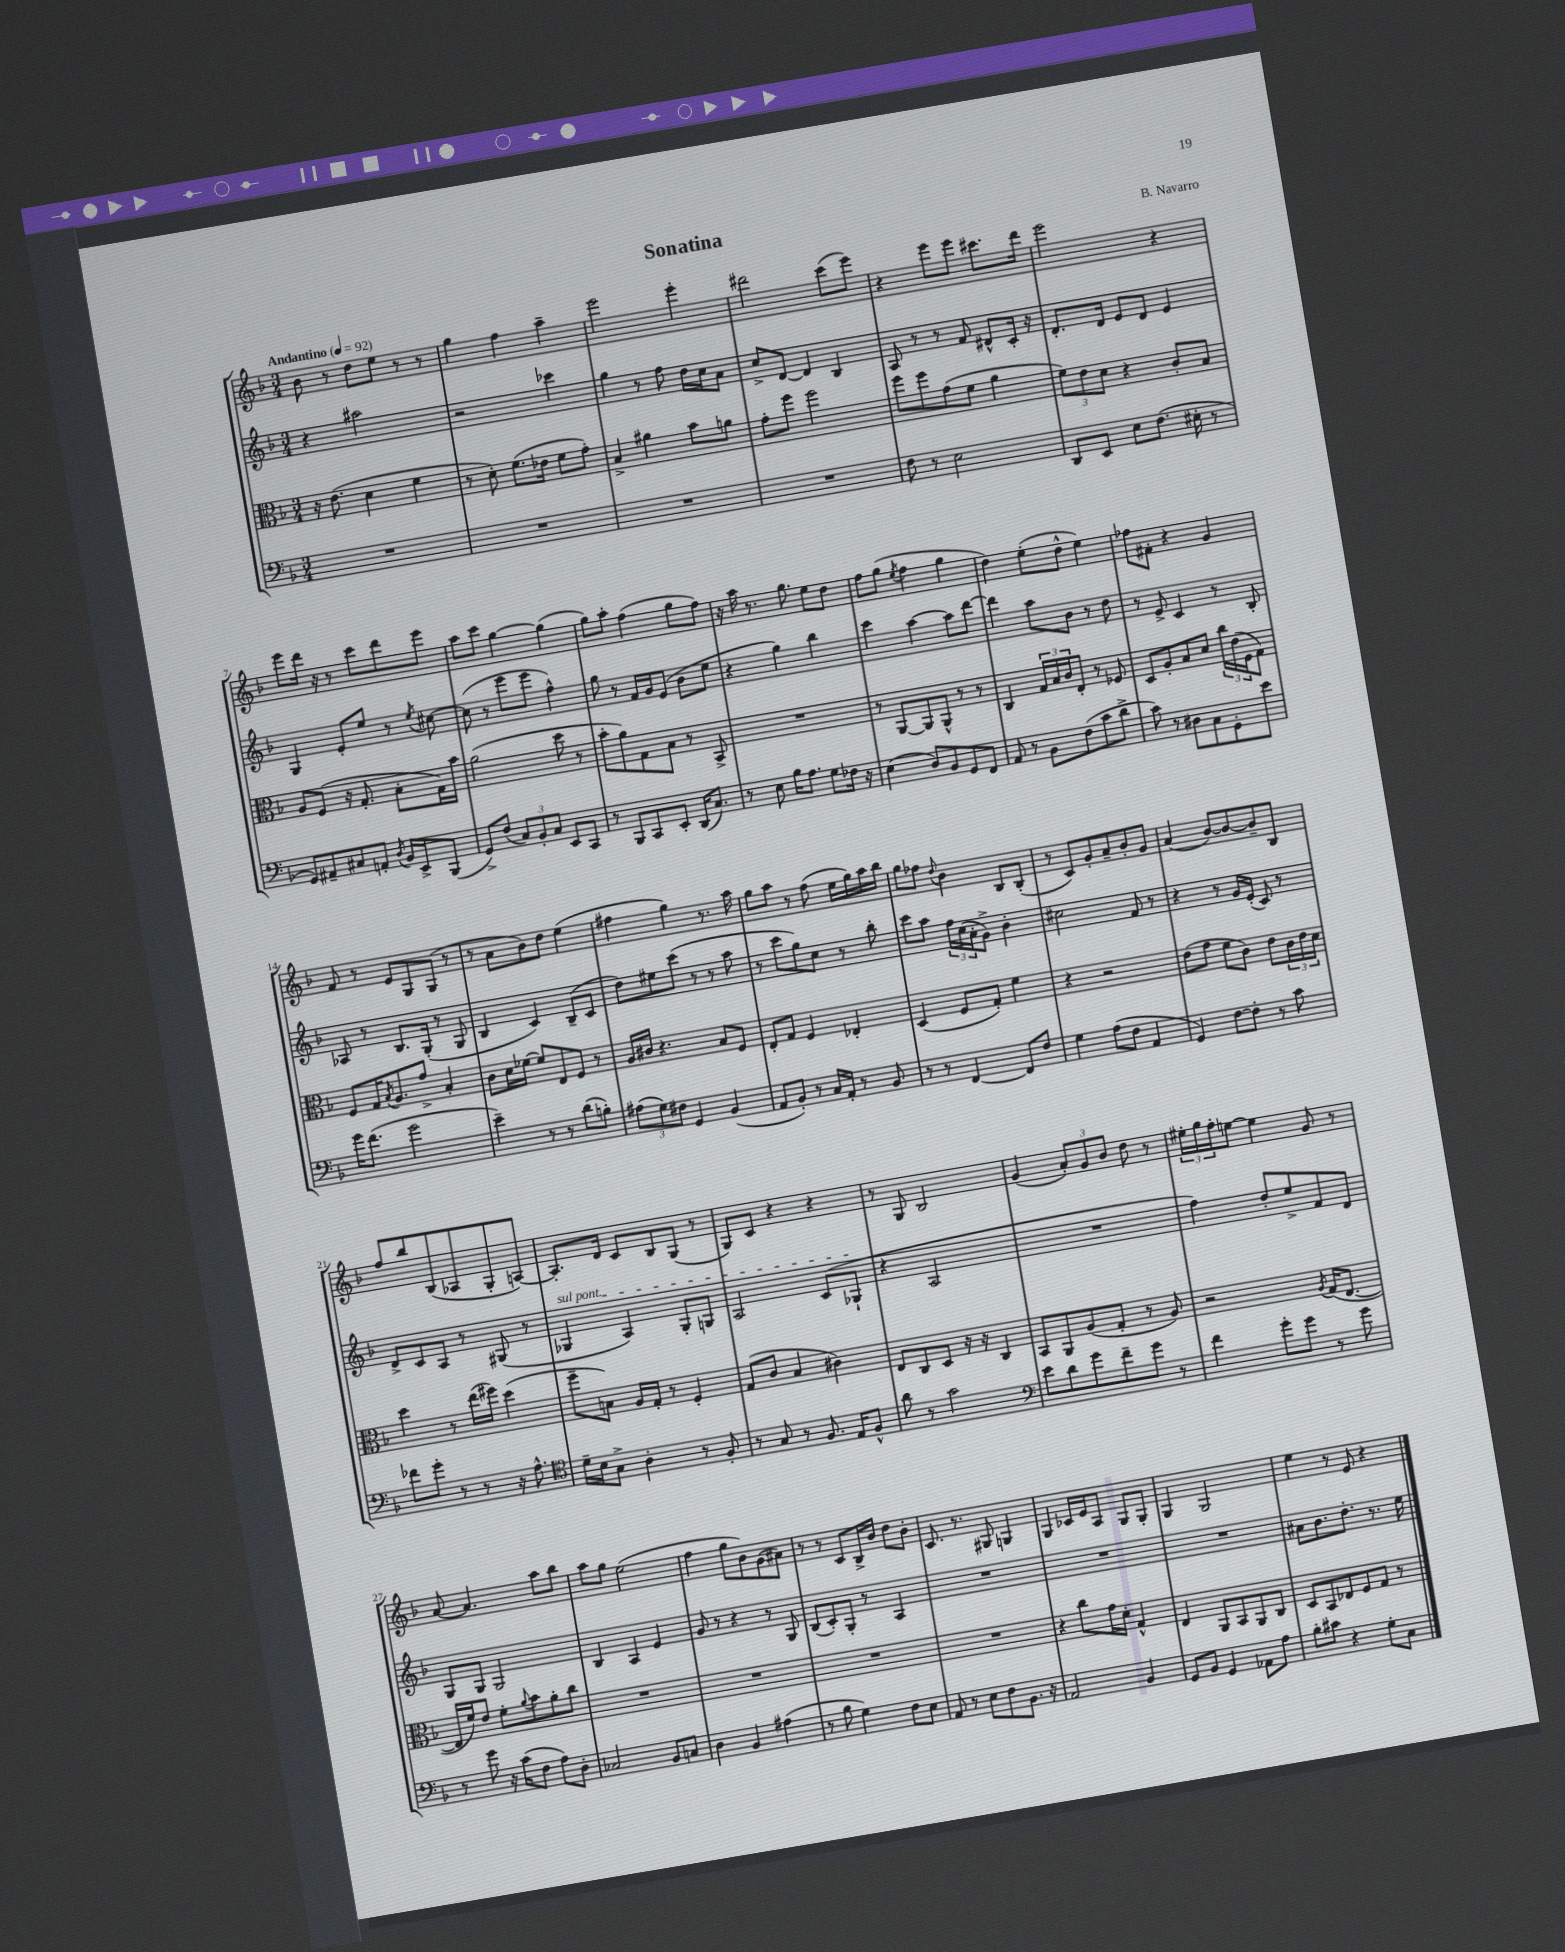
\header { title = "Sonatina" composer = "B. Navarro" }
<<
\new StaffGroup <<
\new Staff = "s0" {
    \clef treble \key f \major \numericTimeSignature \time 3/4 \tempo "Andantino" 4 = 92
    bes'8 r8 d''8 e''8 r8 r8 |
    g''4 f''4 a''4-- |
    e'''2 e'''4-. |
    dis'''2 c'''8( e'''8) |
    r4 e'''8 e'''8 cis'''8. d'''16 |
    e'''2 r4 |
    e'''8 d'''16 r16 r8 c'''8 d'''8 e'''8 |
    a''8 c'''8 g''4~ g''4( |
    g''8) a''8-. f''4( g''8 f''8) |
    r16 a''16 r8. g''8. e''8 d''8 |
    f''8 g''8( \acciaccatura { e''8 } f''4 g''4 |
    d''4) e''8-.( d''8-^ e''4) |
    fes''8 fis'8-. r4 g'4 |
    f'8 r8 e'8 g8 g8( r8 |
    r8 a'8 bes'8) d''8 e''4( |
    fis''4 g''4) r8. a''16 |
    g''8 a''8 r8 f''8( e''16 g''16) a''16 bes''16 |
    g''8 fes''8 \appoggiatura { d''8 } bes'4 bes8 bes8-.( |
    r8 c'8) g'8-. a'8-- bes'8-. g'8 |
    a'4( bes'8~) bes'8~ bes'8-- bes8 |
    f''8 bes''8 bes8( aes8 g8-. a8~) |
    a8.-. d'16 c'8 bes8 g8( r8 |
    g8) c'8 r4 r4 |
    r8 g8 bes2 |
    g'4( \tuplet 3/2 { a'8-.) g'8 bes'8 } d''8 r8 |
    \tuplet 3/2 { eis''16-. g''16 f''16-. } e''8~ e''4 g'8 r8 |
    a'8~ a'4. a''8 bes''8 |
    a''8 g''8 e''2( |
    f''4 g''8 bes'8) g'8( ais'8) |
    r8 r8 c'8 bes16-> bes'16 d''8 bes'8-. |
    c'8. r8. gis8 g4 |
    g4 ces'16 e'16 a8 g8 g8-. |
    g4 g2 |
    e''4 r8 e'8 r4 \bar "|." |
}
\new Staff = "s1" {
    \clef treble \key f \major \numericTimeSignature \time 3/4
    r4 ais''2 |
    r2 ces'''4 |
    g''4 r8 f''8 d''16 c''16 a'8 |
    c''8-> d'8~ d'4 bes4 |
    a8 r8 r8 f'8 dis'8-^ c'16-. r16 |
    d'8.-. d'16 e'8 d'8 e'4 |
    g4 e'8-. e''8 r8 \acciaccatura { e''8 } cis''8~ |
    cis''8( r8 e'''8 e'''8 f''4-^) |
    g''8 r8 f'16 g'16 e'8( bes'8 e''8 |
    r4 g''4) bes''4 |
    c'''4 a''4~ a''8 d'''8~ |
    d'''4 a''8 bes'8 r8 d''8 |
    r8 e'8-> c'4 r8 bes8-. |
    aes8 r8 bes8. g16-.( r8 g8 |
    bes4 c'4) bes8--( c'8 |
    d''8) eis''8 c'''8( r8 r8 a''8 |
    r8 c'''8 g''8) c''8 r8 bes''8-. |
    c'''8 a''8 \tuplet 3/2 { f''16 c''16( a'16-. } g'8->) bes'4-. |
    cis''2 f'8 r8 |
    r4 r8 g'16 e'16-.( c'8) r8 |
    d'8-> c'8 a8 r8 gis8( r8 |
    \once \override TextSpanner.bound-details.left.text = \markup { \italic "sul pont." } ges4\startTextSpan a4) ges8-. g8 |
    a2 c'8( ges8-!\stopTextSpan |
    r4 a2 |
    R2. |
    f''4) d''8-. e''8-> f'8 d'8 |
    g8 g8 g2 |
    bes4 a4 e'4 |
    g'8 r8 r4 r8 g8 |
    bes8( c'8-.) g8-. r8 a4 |
    R2. |
    R2. |
    R2. |
    ais'8 bes'8. d''8.-. r8. e''16 \bar "|." |
}
\new Staff = "s2" {
    \clef alto \key f \major \numericTimeSignature \time 3/4
    r16 e'8.( d'4 f'4 |
    r8 d'8-.) f'8.( ees'16 f'8 g'8-.) |
    bes4-> ais'4 bes'8 a'8 |
    g'8-. f''8 f''2 |
    f''8 f''8 g'8( f'8 a'4 |
    \tuplet 3/2 { f'8) e'8 d'8 } r4 c'8-. bes8 |
    a8 f8( r16 g8.-. bes8-. g16) bes'16 |
    a'2( d''8 r8 |
    bes'8-. a'8) g8 bes8 r8 bes,8-> |
    R2. |
    r8 a,8~ a,8 a,8-^ r8 r8 |
    c4 \tuplet 3/2 { g16 bes16 c'16 } e8-. r8 fes8 |
    d8 a8-. bes8 d'8 \tuplet 3/2 { c''16 e'16( f16 } g8) |
    f8 g16 \acciaccatura { bes8 } a8. g'8-> bes4-. |
    c'8 d'16 fes'16~ fes'8 e8 f8 r8 |
    a16 cis'16 r4. bes8 f8 |
    e8-. g8 f4 ees4-. |
    d4( f8 g8-.) f'4 |
    r4 r2 |
    e'8( g'8 f'8 c'8) e'8 \tuplet 3/2 { c'16 e'16 d'16 } |
    d''4 r8 e''16( fis''16) d''4( |
    f''8-- b8) a16 g16-. r8 f4-. |
    g8( c'8 bes4 cis'4) |
    e8 c8 d8 r16 r16 c4 |
    bes,8 a,8 a8( g8-. r8 a8) |
    r2 \acciaccatura { a8 } g16( e8.~ |
    e16 f'16) e'8 f'8-. \appoggiatura { a'8 } bes'8 a'8-. c''8 |
    R2. |
    R2. |
    R2. |
    R2. |
    r4 c''8 g'16 d'16-. g4-^ |
    e4 a,8 bes,8 a,8 c8 |
    d8 bes,8 ees8 f8 g8 r8 \bar "|." |
}
\new Staff = "s3" {
    \clef bass \key f \major \numericTimeSignature \time 3/4
    R2. |
    R2. |
    R2. |
    R2. |
    f8 r8 e2 |
    d,8 e,8 e8 f8.( eis16-. r8 |
    g,8) ais,8-- cis8 a,8-. \acciaccatura { d8 } bes,16 e,16-> bes,,8( |
    g,8->) f8( \tuplet 3/2 { c8) bes,8-. c8 } e,8 c,8 |
    r8 bes,,8 c,8 e,8-. d,16( c8.) |
    r8 e8 bes16 a8. g8 fes16 r16 |
    e4( d8) bes,8 g,8 f,8 |
    a,8 r8 bes,8 f8( c'8 d'8-> |
    c'8) r8 dis8 c8 g,8-. e'8 |
    g'16 f'8.( g'2 |
    e'4--) r8 r8 d'8( b8-.) |
    \tuplet 3/2 { ais8( g8) fis8 } g,4 bes,4( |
    a,8 bes,8-.) r8 c16 a,16-. r8 bes,8 |
    r8 r8 f,4~ f,8 f8 |
    g4 a8( f8 a,4 |
    g,4) f8~ f8-. r8 c'8 |
    fes'8 g'8-. r8 r8 r16 a8.-^ |
    \clef tenor d'16-- bes16 g8-> a4-. r8 f8-. |
    r8 g8 r8 f8. e16 f8-^ |
    a'8 r8 g'2 |
    \clef bass e'8 d'8 g'8 f'8-- g'8 r8 |
    f'4 g'8-. g'8 r8 g'8 |
    r8 g'8 r16 c'16( f8 a8) d8-. |
    ces2 bes,8 c8 |
    d4 bes,4 ais4( |
    r8 bes8 g4) f8 e8 |
    a,8 r8 e8 f8 bes,8. r16 |
    a,2 bes,4 |
    g,8 bes,8 g,4 aes,8 a8 |
    bes8-. cis'8 r4 g8-. c8 \bar "|." |
}
>>
>>
